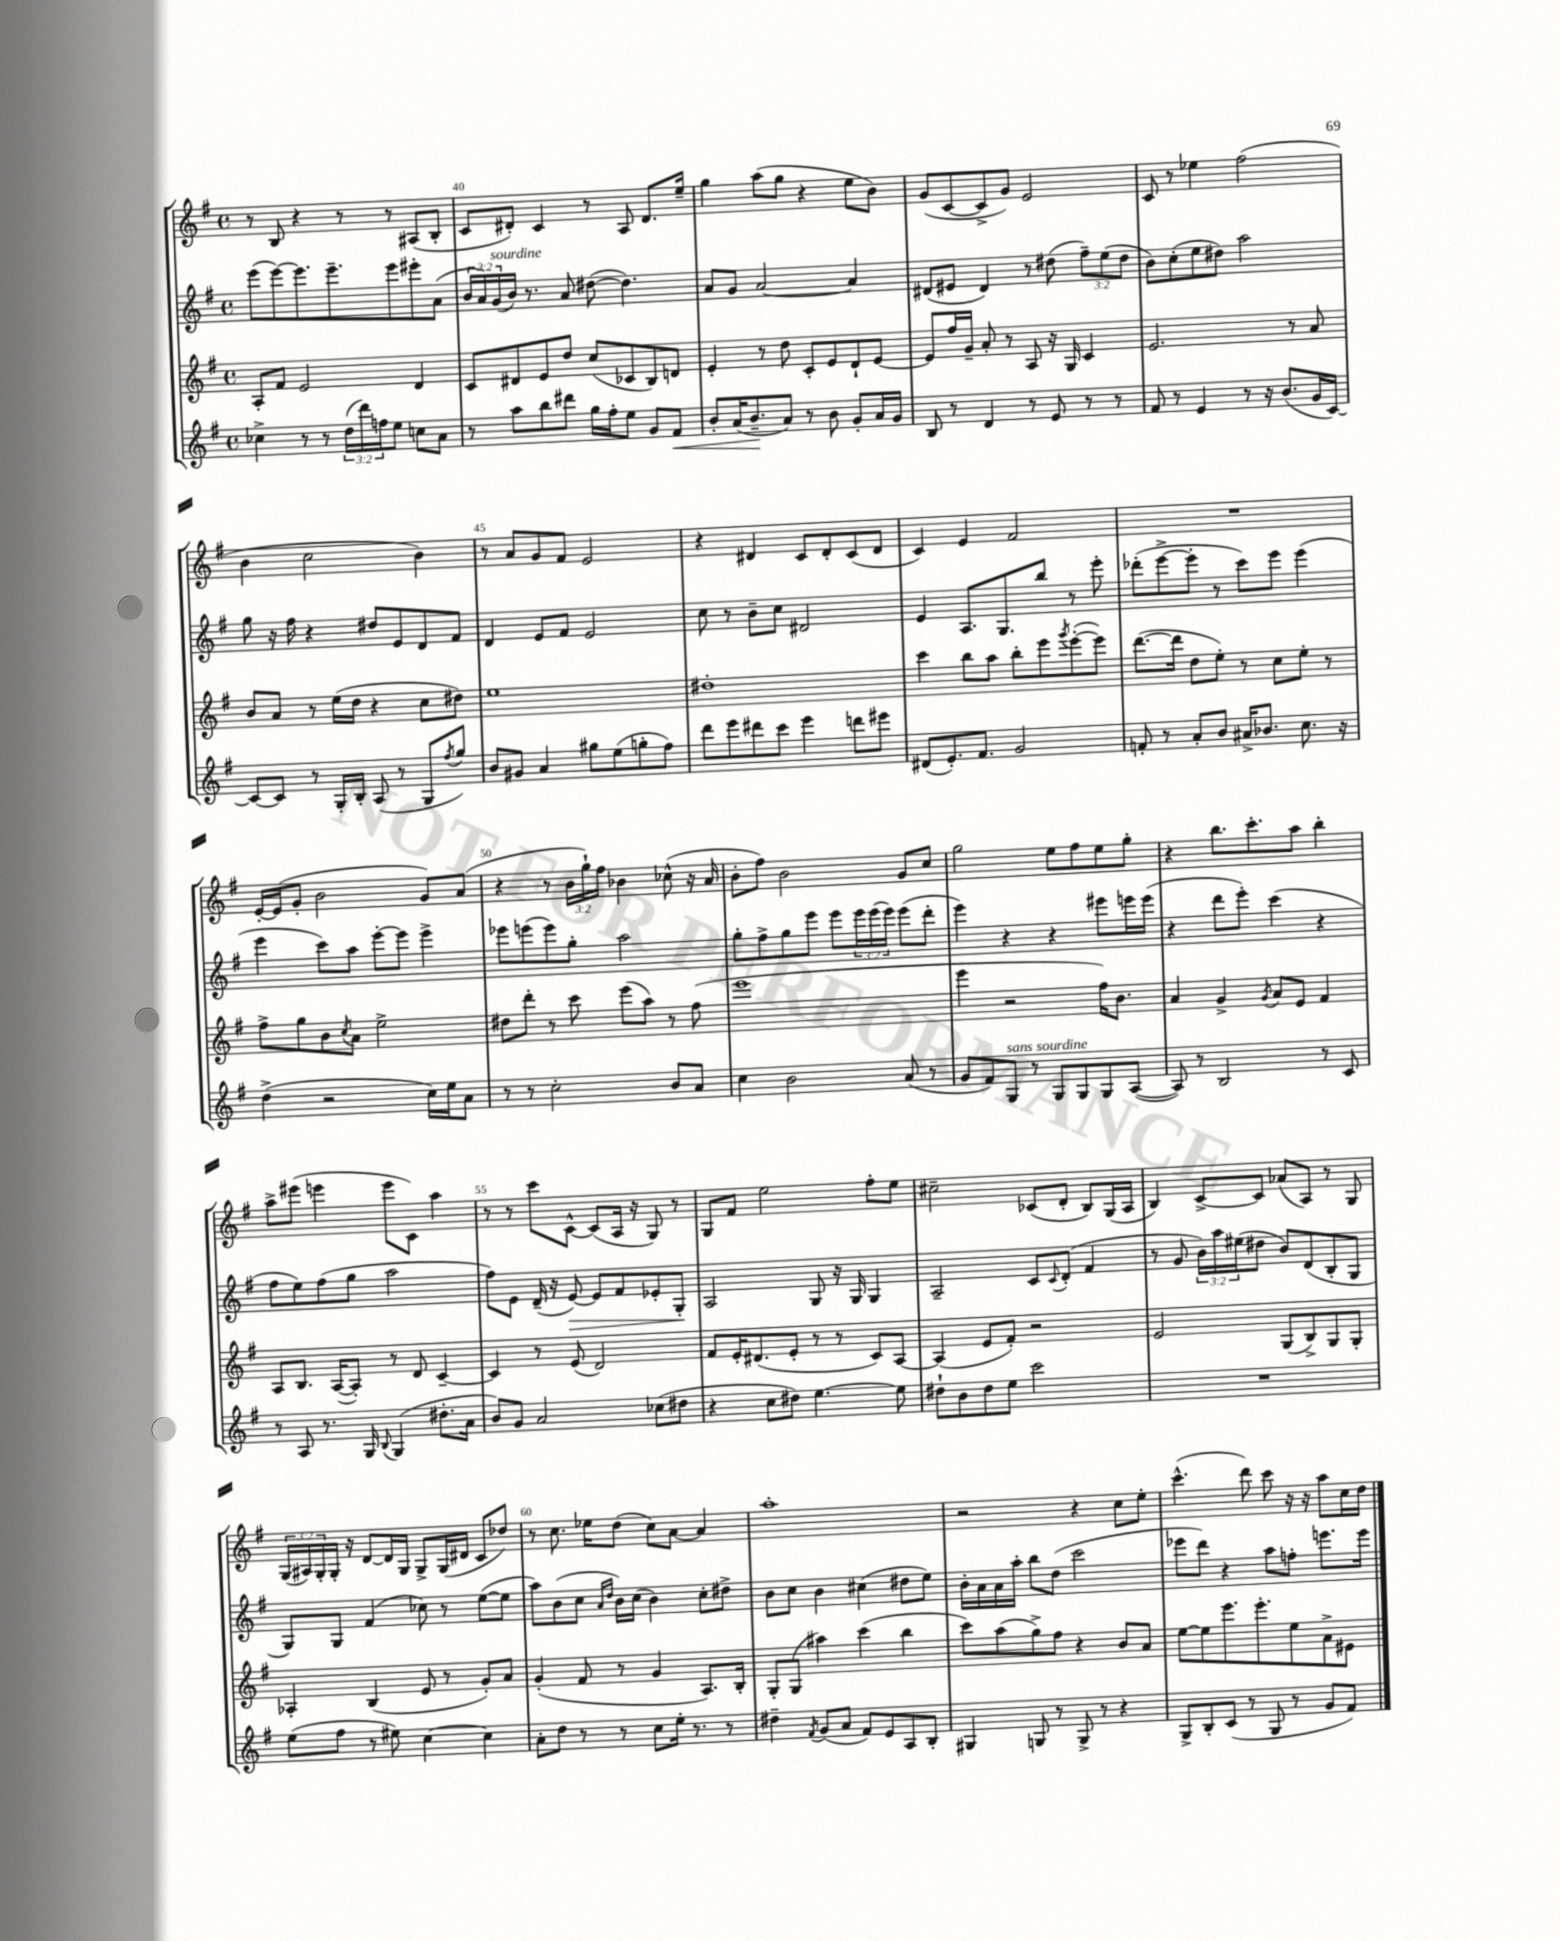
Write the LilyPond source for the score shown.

<<
\new StaffGroup <<
\new Staff = "s0" {
    \clef treble \key g \major \defaultTimeSignature \time 4/4 \override Staff.TupletNumber.text = #tuplet-number::calc-fraction-text
    r8 b8 r4 r8 r8 ais8( b8-. |
    c'8 dis'8-.) c'4 r8 a8 dis'8. e''16-- |
    g''4 a''8( g''8 r4 e''8 b'8) |
    g'8( c'8~ c'8-> g'8) e'2 |
    c'8 r8 ees''4 fis''2( |
    b'4 c''2 b'4) |
    r8 a'8 g'8 fis'8 e'2 |
    r4 dis'4 c'8 dis'8-. c'8( dis'8 |
    c'4) e'4 fis'2 |
    R1 |
    e'16~-. e'16( g'8-. b'2 g'8) a'8( |
    r4 r8 \tuplet 3/2 { b'16 g''16-!) fis''16 } bes'4 ces''8-^( r16 a'16 |
    b'8-. fis''8) b'2 g'8 c''8 |
    g''2 e''8 fis''8 e''8 g''8-. |
    r4 b''8. c'''8.-. a''8 b''4-. |
    a''8-> eis'''8( e'''4 e'''8 c'8) a''4 |
    r8 r8 c'''8 c'8~-^ c'8( a16 r16 g8) r8 |
    g8 fis'8 e''2 fis''8-. e''8 |
    cis''2-- ces'8( d'8-. b8) g16( a16 |
    b4) c'8~-> c'8 aes'8( a8) r8 g8 |
    \tuplet 3/2 { g16( ais16) g16-. } g16-. r16 d'8~ d'16 g16 g8-> g16( dis'16 c'8 des''8) |
    r8 c''8. ees''16 d''8( c''8) a'8~ a'4 |
    a''1-. |
    r2 r4 c''8 e''8-. |
    c'''4.-^( d'''8) c'''8 r16 r16 a''8 c''16 d''16 \bar "|." |
}
\new Staff = "s1" {
    \clef treble \key g \major \defaultTimeSignature \time 4/4 \override Staff.TupletNumber.text = #tuplet-number::calc-fraction-text
    e'''8( e'''8~) e'''8. e'''8.-- e'''8 eis'''8-. a'8( |
    \tuplet 3/2 { b'16 a'16) g'16^\markup { \italic "sourdine" }( } b'16) r8. a'8 dis''8~( dis''4.) |
    a'8 g'8 a'2~ a'4 |
    dis'8( eis'8 dis'4) r8 dis''8( \tuplet 3/2 { fis''8--) e''8( dis''8 } |
    b'8) c''8-.( e''8 dis''8) a''2 |
    g''8 r16 fis''16 r4 dis''8 e'8 d'8 fis'8 |
    d'4 e'8 fis'8 e'2 |
    c''8 r8 b'8-- c''8 dis'2 |
    e'4 a8. g8. b''8 r8 e'''8-. |
    des'''8-.( e'''8~-> e'''8-. r8 c'''8) e'''8 e'''4( |
    e'''4 c'''8) a''8 e'''8~-. e'''8 e'''4-> |
    ees'''8 e'''8( e'''8) g''8-. a''2 |
    g''8-. fis''8-> g''8 e'''8 e'''8 \tuplet 3/2 { e'''16 e'''16( e'''16) } e'''8( d'''8-. |
    e'''4) r4 r4 eis'''8 e'''16 e'''16( |
    r4 d'''8 e'''8-.) c'''4( r4 |
    fis''8 e''8) fis''8( g''8 a''2 |
    fis''8) e'8 d'16--( r16 e'8~\>) e'8 fis'8 ees'8-. g8-.\! |
    a2 g8 r16 g16 g4 |
    a2-- c'8 \appoggiatura { c'8 } d'8-.( fis'4 |
    r8 g'8 \tuplet 3/2 { b'16) a''16 eis''16( } dis''8 b'8) d'8( b8-. g8 |
    g8) g8 fis'4( ces''8) r8 e''8~( e''8 |
    a''8) b'8( c''8 \grace { a'16 d''16 } b'16) c''16( b'4) c''8-. dis''8-> |
    b'8 c''8 b'4 cis''4( dis''8 e''8) |
    b'16-. a'16 a'16 a''16-. b''8 d''8( c'''2 |
    ees'''8 d'''8) r4 a''8 f''8-. e'''8. e'''16 \bar "|." |
}
\new Staff = "s2" {
    \clef treble \key g \major \defaultTimeSignature \time 4/4
    a8-. fis'8 e'2 d'4 |
    c'8 dis'8 e'8 d''8 c''8( ces'8 b8) d'8 |
    e'4-. r8 d''8 c'8-. e'8 d'8-! e'8~ |
    e'8 fis''16 g'16-- a'8-. r8 a8 r16 g16 c'4 |
    e'2. r8 a'8 |
    b'8 a'8 r8 e''16( d''16 r4 c''8 dis''8) |
    e''1 |
    dis''1-. |
    c'''4 b''8 a''8 b''8-. e'''8 \acciaccatura { g'''8 } e'''8~-.( e'''8) |
    d'''8.~( d'''16 d''8 e''8-.) r8 c''8 e''8-. r8 |
    fis''8-> g''8 b'8 \acciaccatura { c''8 } a'8 e''2-> |
    dis''8 d'''8-. r8 c'''8 e'''8( a''8) r8 fis''8( |
    e'''1 |
    e'''4 r2 fis''16) b'8. |
    a'4 g'4-> \acciaccatura { g'8 } a'8 e'8 fis'4 |
    a8 b8. a16~( a8-.) r8 d'8 c'4~-- |
    c'4 r8 e'8( d'2) |
    fis'8 e'16-. dis'8.( e'8-. r8 r8 c'8) a8~ |
    a4( e'8 fis'8-.) r2 |
    e'2 g8( b8->) g8 g8-. |
    aes4-. b4( e'8 r8 g'8-.) a'8 |
    g'4-.( fis'8 r8 g'4 a8.) b16-. |
    g8-. g8( ais''4) c'''4( b''4 |
    c'''8) a''8( g''8->) fis''8 r4 b'8 a'8 |
    e''8~ e''8 e'''8. e'''8.-. e''8 a'8-> eis'8 \bar "|." |
}
\new Staff = "s3" {
    \clef treble \key g \major \defaultTimeSignature \time 4/4 \override Staff.TupletNumber.text = #tuplet-number::calc-fraction-text
    ces''4-> r8 r8 \tuplet 3/2 { d''16( d'''16) f''16 } e''8 c''8 a'8 |
    r8 a''8 b''8 dis'''8 g''16 fis''16-. e''8 g'8 fis'8\< |
    b'8-. a'16( b'8.--\! a'8) r8 b'8 g'8-. a'16 g'16 |
    b8 r8 d'4 r8 e'8 r8 r8 |
    fis'8 r8 e'4 r8 r16 b'8.( g'16 c'16~) |
    c'8~ c'8 r8 g16-. b16-. a8( r8 g8 \acciaccatura { fis''8 } g''8) |
    b'8 gis'8 a'4 gis''8 e''8( g''8-. fis''8) |
    d'''8 e'''8 dis'''8 c'''8 e'''4 d'''8 eis'''8 |
    dis'8( e'8.-.) fis'8. g'2 |
    f'8-. r8 a'8-. b'8 ais'16-> bes'8. c''8. r16 |
    d''4->( r2 c''16) e''16 a'8 |
    r8 r8 c''2-. b'8 a'8 |
    c''4 b'2 a'8( r8 |
    g'8 fis'8) g8^\markup { \italic "sans sourdine" } r8 g8 g8 g8 a8~( |
    a8) r8 b2 r8 c'8 |
    r8 a8 r8. g16 \appoggiatura { b8 } g4( dis''8.-. a'16 |
    b'8) g'8 a'2 ces''8( dis''8 |
    r4 c''8 dis''8) e''4.~ e''8 |
    dis''8-! b'8 dis''8 e''8 c'''2 |
    R1 |
    e''8( fis''8 r8 eis''8) c''4~ c''4 |
    a'8-. d''8 r8 r8 c''8 e''16-. r8. r8 |
    dis''4-- \acciaccatura { fis'8 } g'8( a'8 fis'8) e'8 a8 b8-. |
    gis4 g8 r8 g8-> r8 r4 |
    g8-> b8-. c'8( r8 g8 r8 g'8 fis'8) \bar "|." |
}
>>
>>
\layout { \context { \Score currentBarNumber = #39 \override BarNumber.break-visibility = ##(#f #t #t) barNumberVisibility = #(every-nth-bar-number-visible 5) } }
